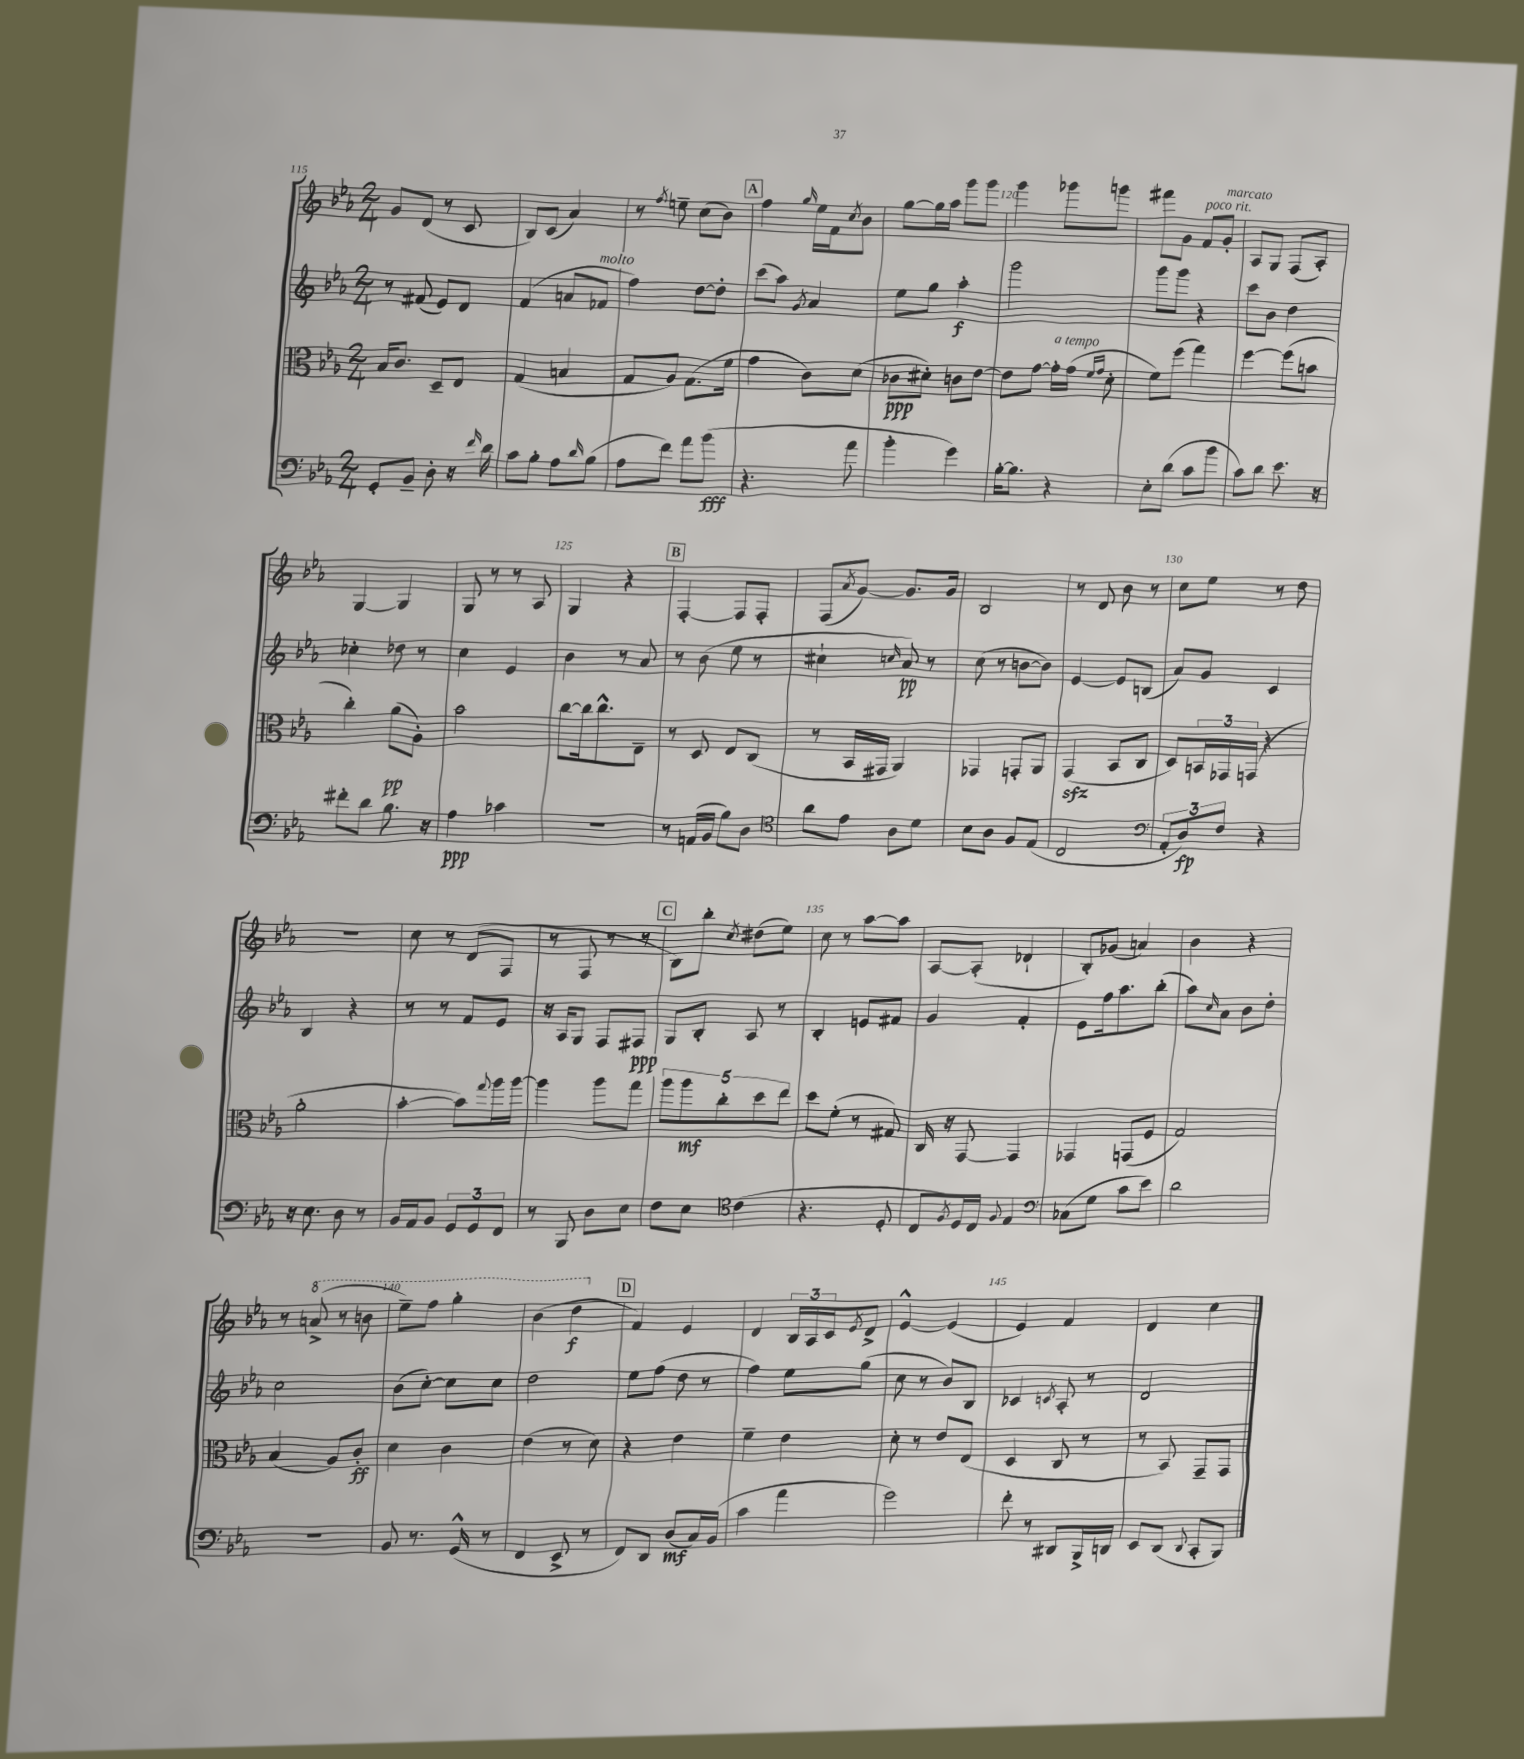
<<
\new StaffGroup <<
\new Staff = "s0" {
    \clef treble \key ees \major \numericTimeSignature \time 2/4
    g'8 d'8( r8 c'8 |
    bes8) c'8( aes'4) |
    r8 \acciaccatura { f''8 } e''8-- c''8( bes'8) |
    \mark \markup { \box "A" } f''4 \grace { g''16 } ees''16 f'16 \acciaccatura { c''8 } bes'8 |
    g''8~ g''16 aes''16 g'''8 g'''8 |
    g'''4 ges'''8 g'''8 |
    fis'''8 g'8 f'8^\markup { \italic "poco rit." } g'8-.^\markup { \italic "marcato" } |
    aes8 g8 f8( aes8-.) |
    g4~ g4 |
    g8 r8 r8 aes8 |
    g4 r4 |
    \mark \markup { \box "B" } f4~-. f8 f8-. |
    f8( \acciaccatura { aes'8 } g'8~) g'8. g'16 |
    bes2 |
    r8 d'8 bes'8 r8 |
    c''8 ees''8 r8 d''8 |
    R2 |
    c''8 r8 d'8( f8 |
    r8 f8 r8 r8 |
    \mark \markup { \box "C" } bes8) bes''8-. \acciaccatura { c''8 } dis''8( ees''8) |
    c''8 r8 aes''8~ aes''8 |
    aes8~ aes8-.( des'4-! |
    bes8-.) ges'8( a'4) |
    bes'4 r4 |
    r8 \ottava #1 a''8->( r8 b''8 |
    ees'''8--) f'''8 g'''4-. |
    bes''4( d'''4\f \ottava #0 |
    \mark \markup { \box "D" } f'4) ees'4 |
    d'4 \tuplet 3/2 { bes16 aes16 c'16 } \acciaccatura { ees'8 } d'8-> |
    ees'4~-^ ees'4( |
    ees'4) f'4 |
    d'4 c''4 \bar "|." |
}
\new Staff = "s1" {
    \clef treble \key ees \major \numericTimeSignature \time 2/4
    r8 fis'8( ees'8) d'8 |
    f'4( a'8 fes'8^\markup { \italic "molto" } |
    f''4) d''8~ d''8-. |
    \mark \markup { \box "A" } c'''8( aes''8) \acciaccatura { g'8 } aes'4 |
    ees''8 g''8 aes''4-.\f |
    g'''2 |
    g'''8 g'''8 r4 |
    c'''8 bes'8 d''4 |
    ces''4-. des''8 r8 |
    c''4 ees'4 |
    bes'4 r8 aes'8 |
    \mark \markup { \box "B" } r8 bes'8( ees''8 r8 |
    cis''4-! \grace { c''16 } aes'8\pp) r8 |
    c''8( r8 b'8~ b'8) |
    ees'4~ ees'8 b8( |
    aes'8) g'8 c'4 |
    bes4 r4 |
    r8 r8 f'8 ees'8 |
    r16 aes16 g8 f8 fis8\ppp |
    \mark \markup { \box "C" } g8 bes8-. aes8 r8 |
    bes4-. e'8 fis'8 |
    g'4 f'4-. |
    ees'8 f''16 aes''8. bes''8-.( |
    aes''8) \grace { c''16 } aes'8 bes'8 d''8-. |
    c''2 |
    bes'8( c''8~-.) c''8 c''8 |
    d''2 |
    \mark \markup { \box "D" } ees''8 f''8( d''8 r8 |
    f''4) ees''8 g''8( |
    c''8 r8 bes'8) bes8 |
    ces'4 \acciaccatura { c'8 } aes8-. r8 |
    d'2 \bar "|." |
}
\new Staff = "s2" {
    \clef alto \key ees \major \numericTimeSignature \time 2/4
    bes16 c'8. d8-- ees8 |
    g4( b4 |
    g8 aes8) g8.( f'16 |
    \mark \markup { \box "A" } g'4 c'8) d'8( |
    ces'8\ppp dis'8-.) c'8 ees'8~ |
    ees'8 g'8~ g'16-.^\markup { \italic "a tempo" } g'16( \grace { f'16 g'16 } d'8-. |
    f'8) f''8( g''4) |
    f''4~ f''8( b'8 |
    c''4-.) aes'8\pp( aes8-.) |
    bes'2 |
    c''8~ c''16 c''8.-^ ees8-- |
    \mark \markup { \box "B" } r8 d8 ees8 c8( |
    r8 bes,16 gis,16 aes,4) |
    ges,4 g,8-. aes,8 |
    g,4\sfz( bes,8 c8 |
    d8) \tuplet 3/2 { b,16 ges,16 g,16( } r4 |
    aes'2-. |
    bes'4~-. bes'8) \appoggiatura { g''8 } aes''16 aes''16~ |
    aes''4 aes''8 g''8 |
    \mark \markup { \box "C" } \tuplet 5/4 { aes''8 aes''8\mf c''8-. d''8 ees''8 } |
    d''8 f'8-.( r8 gis8) |
    c16 r16 g,8~ g,4 |
    ges,4 g,8( f8 |
    g2) |
    bes4( aes8) c'8-.\ff |
    d'4 c'4 |
    ees'4( r8 d'8) |
    \mark \markup { \box "D" } r4 ees'4 |
    f'4-- ees'4 |
    d'8-. r8 ees'8 ees8( |
    d4 c8 r8 |
    r8 bes,8) g,8-- g,8 \bar "|." |
}
\new Staff = "s3" {
    \clef bass \key ees \major \numericTimeSignature \time 2/4
    g,8-. bes,8-- d8-. r16 \grace { f'16 } d'16 |
    c'8 bes8-. aes8 \grace { d'16 } bes8( |
    aes8 f'8) aes'8 bes'8\fff( |
    \mark \markup { \box "A" } r4. aes'8 |
    bes'4-. g'4) |
    bes16~-. bes8. r4 |
    ees8-. d'8( c'8 bes'8 |
    c'8) d'8 ees'8. r16 |
    fis'8-. d'8 bes8. r16 |
    aes4\ppp ces'4 |
    R2 |
    \mark \markup { \box "B" } r8 a,16( bes,16 bes8) d8 |
    \clef tenor aes'8 ees'8 aes8 d'8 |
    bes8 aes8 f8 ees8( |
    c2 |
    \clef bass \tuplet 3/2 { aes,8-. d8\fp) f8 } r4 |
    r16 ees8. d8 r8 |
    bes,16 aes,16 bes,8 \tuplet 3/2 { g,8 g,8 f,8 } |
    r8 bes,,8 d8 ees8 |
    \mark \markup { \box "C" } f8 ees8 \clef tenor c'4( |
    r4. d8-. |
    c8 \acciaccatura { f8 } d16) c16 \appoggiatura { f8 } ees4 |
    \clef bass ces8( g8 c'8 ees'8) |
    d'2 |
    R2 |
    bes,8 r8. g,16-^( r8 |
    f,4 ees,8-> r8 |
    \mark \markup { \box "D" } f,8) d,8 d8\mf( c16) bes,16( |
    c'4 aes'4 |
    g'2) |
    f'8-. r8 dis,8 bes,,16-> d,16 |
    ees,8 d,8( \appoggiatura { d,8 } c,8-. bes,,8) \bar "|." |
}
>>
>>
\layout { \context { \Score currentBarNumber = #115 \override BarNumber.break-visibility = ##(#f #t #t) barNumberVisibility = #(every-nth-bar-number-visible 5) } }
